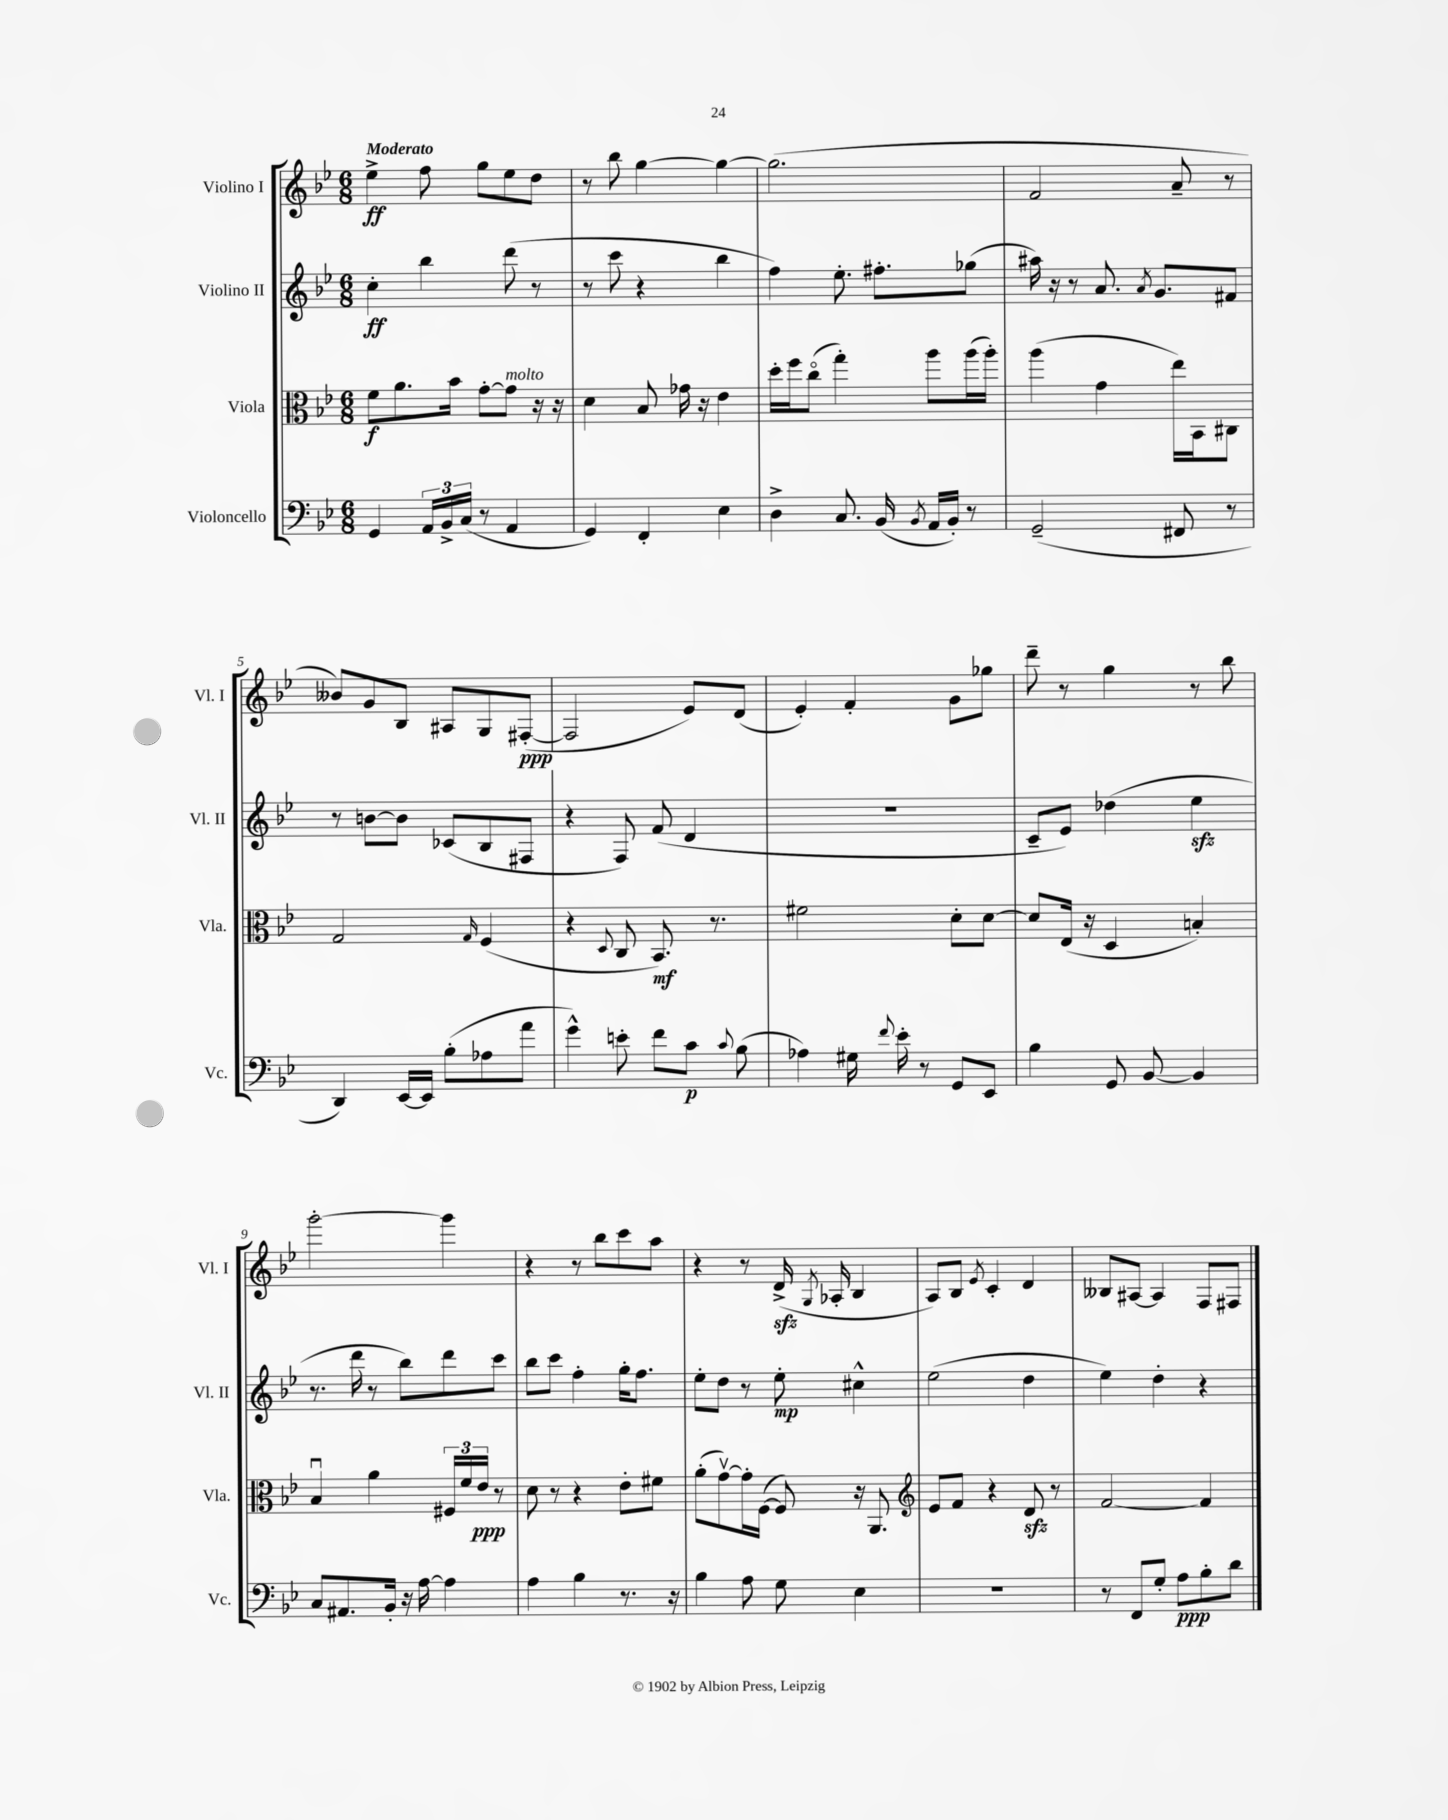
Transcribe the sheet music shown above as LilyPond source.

<<
\new StaffGroup <<
\new Staff = "s0" \with { instrumentName = "Violino I" shortInstrumentName = "Vl. I" } {
    \clef treble \key bes \major \numericTimeSignature \time 6/8 \tempo "Moderato"
    \autoBeamOff ees''4->\ff f''8 g''8[ ees''8 d''8] |
    r8 bes''8 g''4~ g''4~ |
    g''2.( |
    f'2 a'8-- r8 |
    beses'8[) g'8 bes8] ais8[ g8 fis8]~-.\ppp( |
    fis2 ees'8[) d'8]( |
    ees'4-.) f'4-. g'8[ ges''8] |
    d'''8-- r8 g''4 r8 bes''8 |
    g'''2~-. g'''4 |
    r4 r8 bes''8[ c'''8 a''8] |
    r4 r8 d'16->\sfz( \acciaccatura { g8 } aes16-. bes4 |
    a8[) bes8] \acciaccatura { ees'8 } c'4-. d'4 |
    beses8[ ais8]~ ais4 f8[ fis8] \bar "|." |
}
\new Staff = "s1" \with { instrumentName = "Violino II" shortInstrumentName = "Vl. II" } {
    \clef treble \key bes \major \numericTimeSignature \time 6/8
    \autoBeamOff c''4-.\ff bes''4 d'''8( r8 |
    r8 c'''8 r4 bes''4 |
    f''4) ees''8.-. fis''8.[-. ges''8]( |
    ais''16) r16 r8 a'8. \acciaccatura { a'8 } g'8.[ fis'8] |
    r8 b'8[~ b'8] ces'8[( bes8 fis8] |
    r4 f8) f'8( d'4 |
    R2. |
    c'8[-- ees'8]) des''4( ees''4\sfz |
    r8. d'''16 r8 bes''8[) d'''8 c'''8] |
    bes''8[ c'''8] f''4-. g''16[-. f''8.] |
    ees''8[-. d''8] r8 ees''8-.\mp cis''4-^ |
    ees''2( d''4 |
    ees''4) d''4-. r4 \bar "|." |
}
\new Staff = "s2" \with { instrumentName = "Viola" shortInstrumentName = "Vla." } {
    \clef alto \key bes \major \numericTimeSignature \time 6/8
    \autoBeamOff f'8[\f a'8. bes'16] g'8[~-. g'8]^\markup { \italic "molto" } r16 r16 |
    d'4 bes8 ges'16 r16 ees'4 |
    d''16[-. f''16 c''8]\flageolet( g''4-.) a''8[ a''16( a''16]-.) |
    a''4( g'4 ees''16[) bes,16 cis8] |
    g2 \grace { g16 } f4( |
    r4 \appoggiatura { d8 } c8 bes,8.\mf) r8. |
    fis'2 d'8[-. d'8]~ |
    d'8[ ees16]( r16 d4 b4-.) |
    bes4\downbow a'4 \tuplet 3/2 { fis16[ f'16 ees'16]\ppp } r8 |
    d'8 r8 r4 ees'8[-. fis'8] |
    a'8[-.( g'8~\upbow) g'16-. f16]~( f8) r16 a,8. |
    \clef treble ees'8[ f'8] r4 d'8\sfz r8 |
    f'2~ f'4 \bar "|." |
}
\new Staff = "s3" \with { instrumentName = "Violoncello" shortInstrumentName = "Vc." } {
    \clef bass \key bes \major \numericTimeSignature \time 6/8
    \autoBeamOff g,4 \tuplet 3/2 { a,16[ bes,16-> c16]( } r8 a,4 |
    g,4) f,4-. ees4 |
    d4-> c8. bes,16( \acciaccatura { bes,8 } a,16[ bes,16]-.) r8 |
    g,2--( fis,8 r8 |
    d,4) ees,16[~ ees,16] bes8[-.( aes8 a'8] |
    g'4-^) e'8-. f'8[ c'8]\p \appoggiatura { c'8 } bes8( |
    aes4) gis16 \appoggiatura { f'8 } ees'16-. r8 g,8[ ees,8] |
    bes4 g,8 bes,8~ bes,4 |
    c8[ ais,8. bes,16]-. r16 a16~ a4 |
    a4 bes4 r8. r16 |
    bes4 a8 g8 ees4 |
    R2. |
    r8 f,8[ g8]-. a8[\ppp bes8-. d'8] \bar "|." |
}
>>
>>
